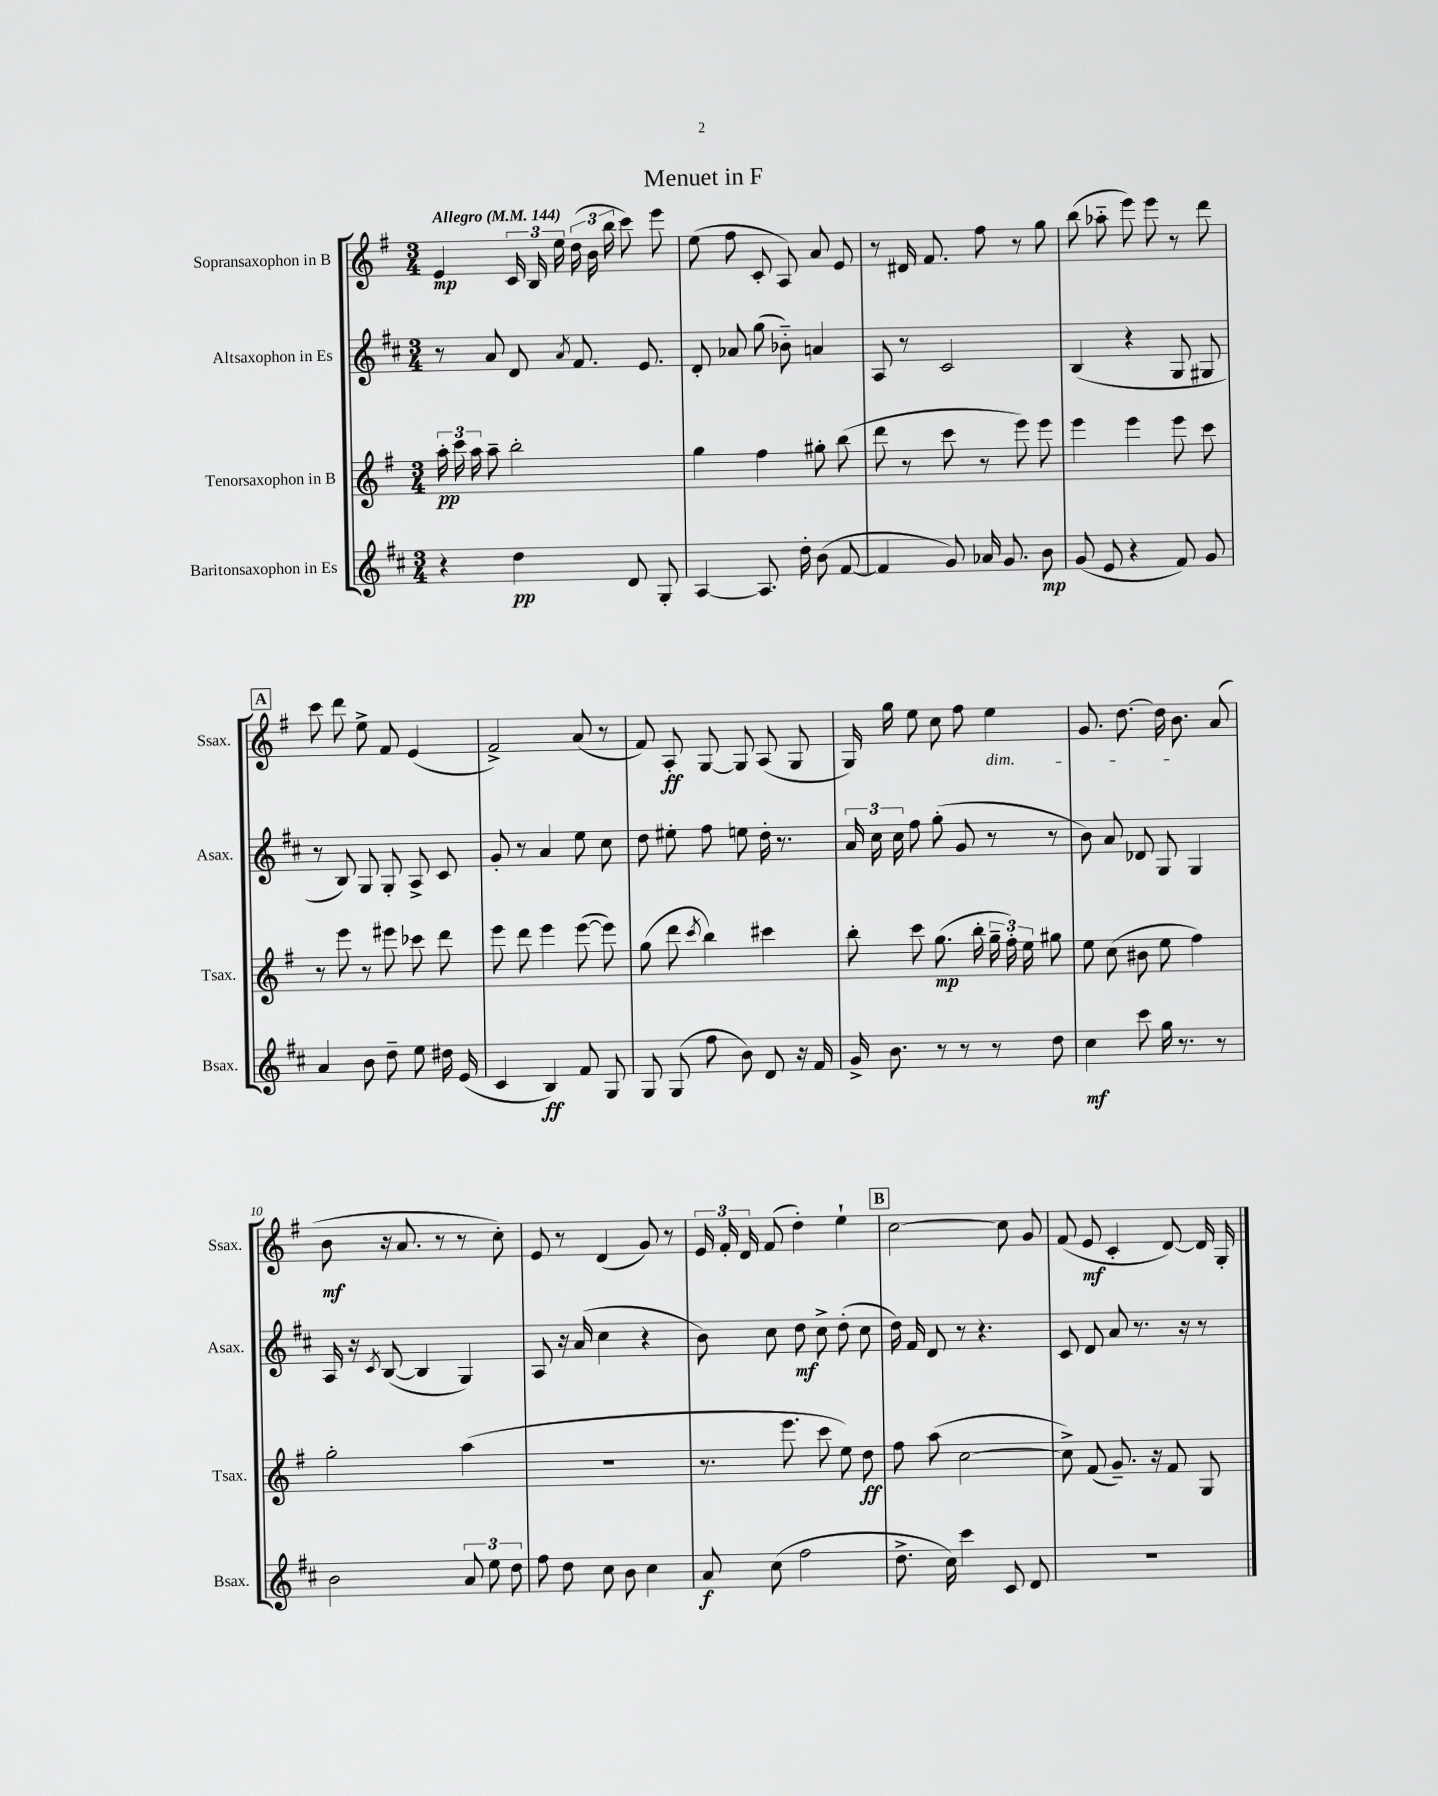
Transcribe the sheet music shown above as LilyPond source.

\header { title = "Menuet in F" }
<<
\new StaffGroup <<
\new Staff = "s0" \with { instrumentName = "Sopransaxophon in B" shortInstrumentName = "Ssax." } {
    \clef treble \key g \major \numericTimeSignature \time 3/4 \tempo "Allegro" 4 = 144
    \autoBeamOff e'4\mp \tuplet 3/2 { c'16 b16 e''16 } \tuplet 3/2 { d''16( b'16 b''16 } c'''8) e'''8 |
    e''8( fis''8 c'8-. a8) a'8 e'8 |
    r8 dis'16 fis'8. fis''8 r8 g''8 |
    b''8( aes''8-_ e'''8) e'''8 r8 d'''8 |
    \mark \markup { \box "A" } c'''8 d'''8 e''8-> fis'8 e'4( |
    fis'2->) a'8( r8 |
    fis'8) a8-.\ff g8~ g8 a8( g8 |
    g16) g''16 e''8 c''8 fis''8 e''4\dim |
    g'8. d''8.~ d''16 b'8.\! a'8( |
    b'8\mf r16 a'8. r8 r8 c''8-.) |
    e'8 r8 d'4( g'8) r8 |
    \tuplet 3/2 { e'16 fis'16-. d'16 } fis'8( d''4-.) e''4-! |
    \mark \markup { \box "B" } c''2~ c''8 g'8 |
    fis'8( e'8\mf c'4-. d'8~) d'16 g16-. \bar "|." |
}
\new Staff = "s1" \with { instrumentName = "Altsaxophon in Es" shortInstrumentName = "Asax." } {
    \clef treble \key d \major \numericTimeSignature \time 3/4
    \autoBeamOff r8 a'8 d'8 \acciaccatura { a'8 } fis'8. e'8. |
    d'8-. aes'8 g''8( bes'8-_) a'4 |
    a8 r8 cis'2 |
    b4( r4 g8 gis8 |
    \mark \markup { \box "A" } r8 b8) g8 g8-. a8-> cis'8 |
    g'8-. r8 a'4 e''8 cis''8 |
    d''8 eis''8-. fis''8 e''8 d''16-. r8. |
    \tuplet 3/2 { a'16 cis''16 cis''16 } fis''8 g''8-.( g'8 r8 r8 |
    b'8) a'8 des'8 g8 g4 |
    a16 r16 \acciaccatura { cis'8 } b8~( b4 g4) |
    a8 r16 a'16( cis''4 r4 |
    b'8) cis''8 d''8\mf cis''8-> d''8-.( cis''8 |
    \mark \markup { \box "B" } d''16) fis'16 d'8 r8 r4. |
    cis'8 d'8 a'8 r8. r16 r8 \bar "|." |
}
\new Staff = "s2" \with { instrumentName = "Tenorsaxophon in B" shortInstrumentName = "Tsax." } {
    \clef treble \key g \major \numericTimeSignature \time 3/4
    \autoBeamOff \tuplet 3/2 { a''16-.\pp c'''16 a''16 } a''8-- b''2-. |
    g''4 fis''4 gis''8-. b''8( |
    d'''8 r8 c'''8 r8 e'''8) e'''8 |
    e'''4 e'''4 e'''8 c'''8 |
    \mark \markup { \box "A" } r8 e'''8 r8 eis'''8 ces'''8 d'''8 |
    e'''8 d'''8 e'''4 e'''8~( e'''8) |
    g''8( d'''8 \acciaccatura { c'''8 } b''4) cis'''4 |
    b''8-. c'''8 g''8.\mp( b''16-. \tuplet 3/2 { g''16-- fis''16-.) e''16 } gis''8 |
    e''8 c''8( bis'8 e''8 fis''4) |
    g''2-. a''4( |
    R2. |
    r8. e'''8. c'''8 e''8) d''8\ff |
    \mark \markup { \box "B" } fis''8 a''8( c''2~ |
    c''8->) fis'8( g'8.--) r16 fis'8 g8 \bar "|." |
}
\new Staff = "s3" \with { instrumentName = "Baritonsaxophon in Es" shortInstrumentName = "Bsax." } {
    \clef treble \key d \major \numericTimeSignature \time 3/4
    \autoBeamOff r4 d''4\pp d'8 g8-. |
    a4~ a8. d''16-. b'8( fis'8~ |
    fis'4 g'8) aes'16 g'8. b'8\mp |
    g'8( e'8 r4 fis'8) g'8 |
    \mark \markup { \box "A" } a'4 b'8 d''8-- e''8 dis''16 e'16( |
    cis'4 b4\ff) fis'8 g8 |
    g8 g8( fis''8 b'8) d'8 r16 fis'16 |
    g'16-> b'8. r8 r8 r8 d''8 |
    cis''4\mf cis'''8 g''16 r8. r8 |
    b'2 \tuplet 3/2 { a'8 e''8 d''8 } |
    fis''8 d''8 cis''8 b'8 cis''4 |
    a'8\f cis''8( fis''2 |
    \mark \markup { \box "B" } d''8.-> cis''16) cis'''4 cis'8 d'8 |
    R2. \bar "|." |
}
>>
>>
